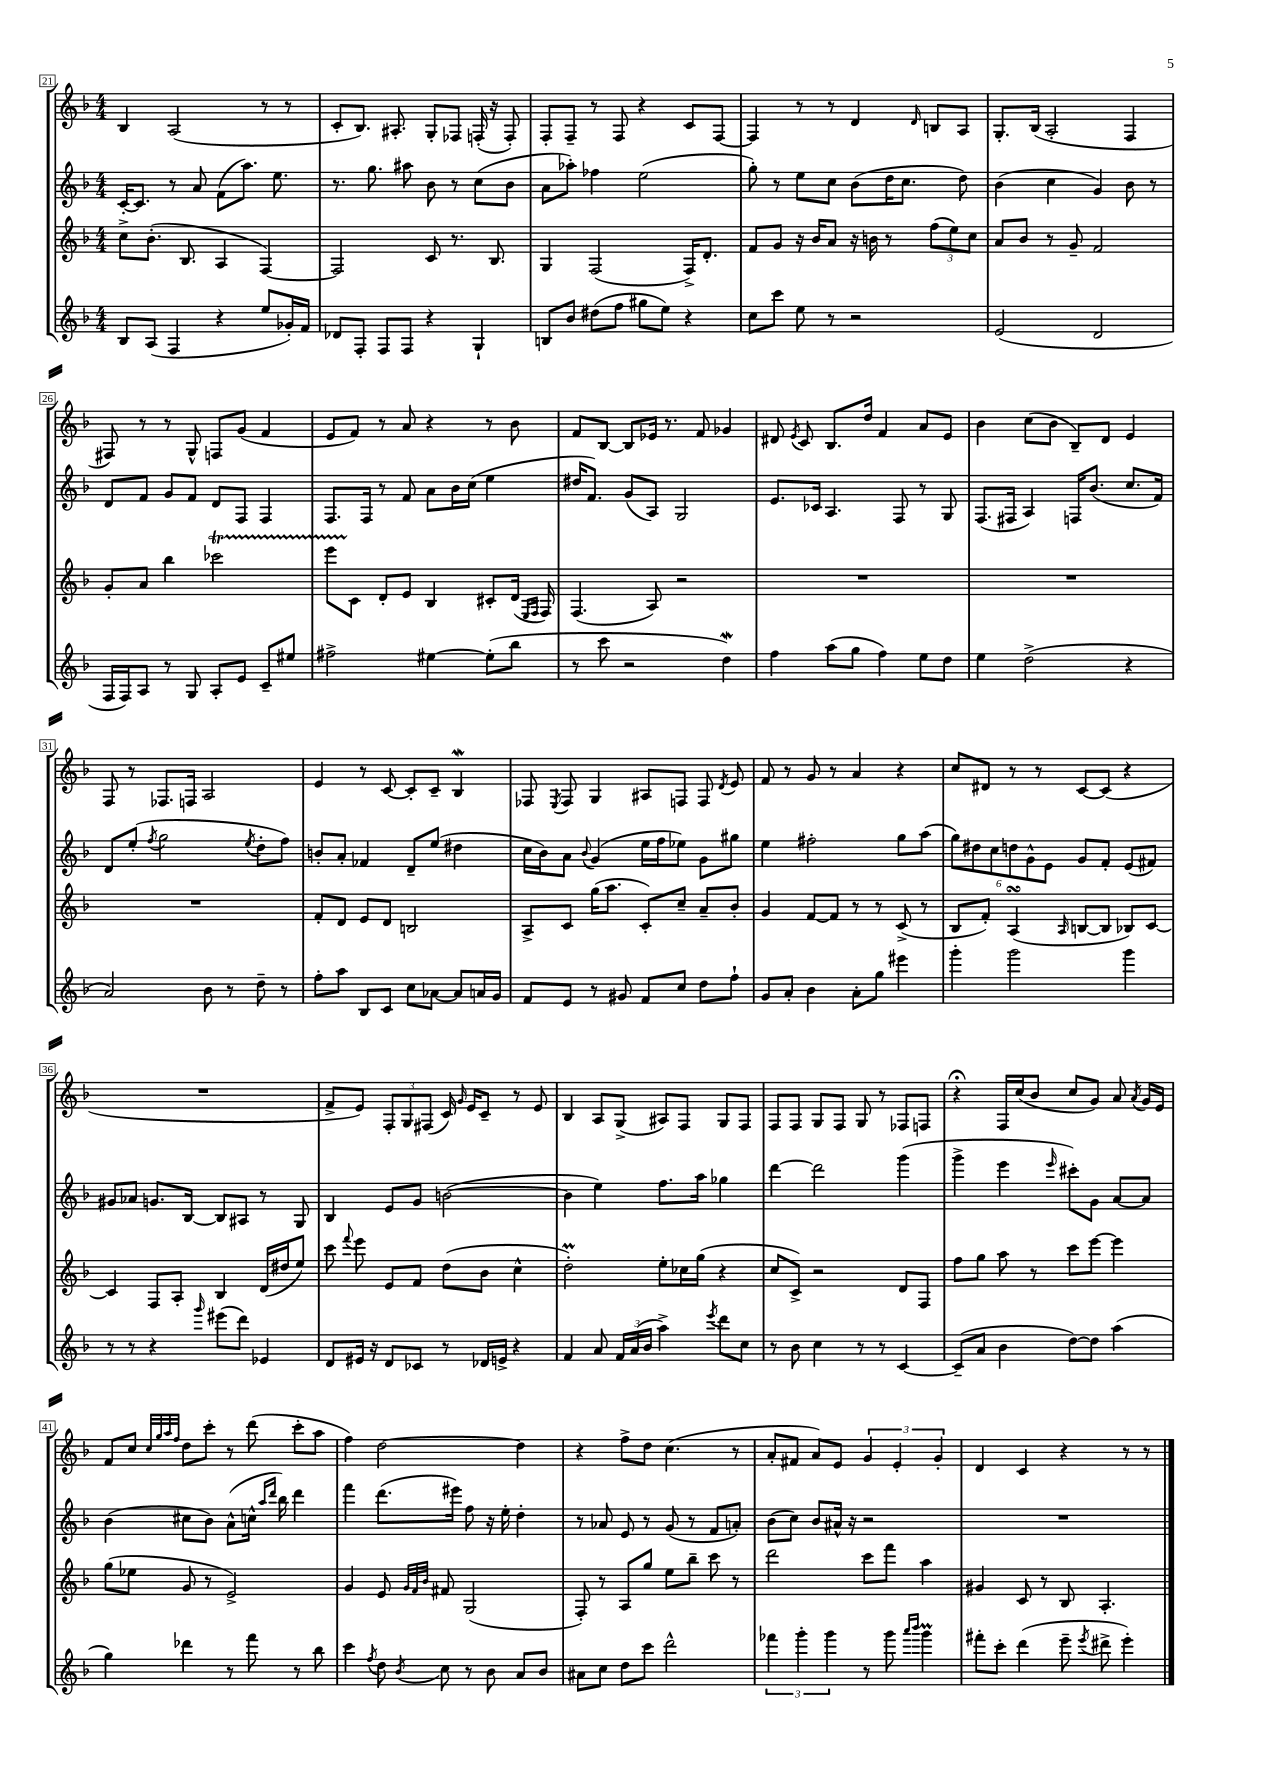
<<
\new StaffGroup <<
\new Staff = "s0" {
    \clef treble \key f \major \numericTimeSignature \time 4/4
    \autoBeamOff bes4 a2( r8 r8 |
    c'8[-. bes8.]) ais8.-. g8[-. fes8] f16-.( r16 f8-.) |
    f8[-. f8]-- r8 f8 r4 c'8[ f8]~ |
    f4 r8 r8 d'4 \grace { d'16 } b8[ a8] |
    g8.[-. bes16]( a2-. f4 |
    fis8) r8 r8 g8-^ f8[ g'8]( f'4 |
    e'8[ f'8]) r8 a'8 r4 r8 bes'8 |
    f'8[ bes8]~ bes8[ ees'16] r8. f'8 ges'4 |
    dis'8 \acciaccatura { e'8 } c'8 bes8.[ d''16] f'4 a'8[ e'8] |
    bes'4 c''8[( bes'8] bes8[--) d'8] e'4 |
    f8 r8 fes8.[ f16] a2 |
    e'4 r8 c'8~ c'8[-. c'8]-- bes4\mordent |
    fes8 \acciaccatura { e8 } fes8 g4 ais8[ f8] f8 \acciaccatura { d'8 } e'8 |
    f'8 r8 g'8 r8 a'4 r4 |
    c''8[ dis'8] r8 r8 c'8[~ c'8]( r4 |
    R1 |
    f'8[-> e'8]) \tuplet 3/2 { f8[-. g8 fis8]( } c'16) \grace { g'16 } e'16[ c'8]-- r8 e'8 |
    bes4 a8[ g8]->( ais8[) f8] g8[ f8] |
    f8[ f8] g8[ f8] g8 r8 fes8[ f8] |
    r4\fermata f16[ c''16( bes'8] c''8[ g'8]) a'8 \acciaccatura { a'8 } g'16[ e'16] |
    f'8[ c''8] \grace { c''32[ g''32 a''32 f''32] } d''8[ c'''8]-. r8 d'''8( c'''8[-. a''8] |
    f''4) d''2~ d''4 |
    r4 f''8[-> d''8] c''4.( r8 |
    a'8[-. fis'8] a'8[) e'8] \tuplet 3/2 { g'4 e'4-. g'4-. } |
    d'4 c'4 r4 r8 r8 \bar "|." |
}
\new Staff = "s1" {
    \clef treble \key f \major \numericTimeSignature \time 4/4
    \autoBeamOff c'16[~-. c'8.] r8 a'8 f'8[( a''8.]) e''8. |
    r8. g''8. ais''8 bes'8 r8 c''8[( bes'8] |
    a'8[ aes''8]-.) fes''4 e''2( |
    g''8-.) r8 e''8[ c''8] bes'8[( d''16 c''8.] d''8) |
    bes'4( c''4 g'4) bes'8 r8 |
    d'8[ f'8] g'8[ f'8] d'8[ f8] f4 |
    f8.[ f16] r8 f'8 a'8[ bes'16 c''16]( e''4 |
    dis''16[ f'8.]) g'8[( a8]) g2 |
    e'8.[ ces'16] a4. f8 r8 g8 |
    f8.[( fis16] a4) f16[ bes'8.]( c''8.[ f'16]) |
    d'8[ e''8]-.( \acciaccatura { f''8 } g''2 \acciaccatura { e''8 } d''8[-. f''8]) |
    b'8[-. a'8]-. fes'4 d'8[-- e''8]( dis''4 |
    c''16[ bes'16) a'8] \appoggiatura { bes'8 } g'4( e''16[ f''16 ees''8]) g'8[ gis''8] |
    e''4 fis''2-. g''8[ a''8]( |
    \tuplet 6/4 { g''8[) dis''8 c''8 d''8 g'8-^ e'8] } g'8[ f'8]-. e'8[( fis'8]) |
    gis'8[ aes'8] g'8.[ bes16]~ bes8[ ais8] r8 g8 |
    bes4 e'8[ g'8] b'2~( |
    b'4 e''4) f''8.[ a''16] ges''4 |
    d'''4~ d'''2 g'''4( |
    g'''4-> e'''4 \grace { e'''16 } cis'''8[-.) g'8] a'8[~ a'8] |
    bes'4( cis''8[ bes'8]) a'8[-^( c''16]-^ \grace { a''16[ d'''16] } bes''16) d'''4 |
    f'''4 d'''8.[( eis'''16]) f''8 r16 e''16-. d''4-. |
    r8 aes'8 e'8 r8 g'8( r8 f'8[ a'8]-.) |
    bes'8[( c''8]) bes'8[ ais'16]-^ r16 r2 |
    R1 \bar "|." |
}
\new Staff = "s2" {
    \clef treble \key f \major \numericTimeSignature \time 4/4
    \autoBeamOff c''8[-> bes'8.]-.( bes8. a4 f4~) |
    f2 c'8 r8. bes8. |
    g4 f2( f16[->) d'8.]-. |
    f'8[ g'8] r16 bes'16[ a'8] r16 b'16 r8 \tuplet 3/2 { f''8[( e''8) c''8] } |
    a'8[ bes'8] r8 g'8-- f'2 |
    g'8[-. a'8] bes''4 ces'''2\startTrillSpan |
    e'''8[ c'8]\stopTrillSpan d'8[-. e'8] bes4 cis'8[-. d'16]( \grace { e16[ f16] } f16) |
    f4.( a8) r2 |
    R1 |
    R1 |
    R1 |
    f'8[-. d'8] e'8[ d'8] b2 |
    a8[-> c'8] g''16[( a''8.] c'8[-.) c''8]-- a'8[-- bes'8]-. |
    g'4 f'8[~ f'8] r8 r8 c'8->( r8 |
    bes8[ f'8]-.) a4\turn( \grace { a16 } b8[~ b8] bes8[) c'8]~ |
    c'4 f8[ a8]-. bes4 d'16[( dis''16 e''8]) |
    c'''8 \appoggiatura { f'''8 } e'''8 e'8[ f'8] d''8[( bes'8] c''4-^ |
    d''2-.\prall) e''8[-. ces''16 g''16]( r4 |
    c''8[ c'8]->) r2 d'8[ f8] |
    f''8[ g''8] a''8 r8 c'''8[ e'''8]~ e'''4 |
    g''8[( ees''8] g'8 r8 e'2->) |
    g'4 e'8 \grace { g'32[ f'32 bes'32] } fis'8 g2( |
    f8-.) r8 a8[ g''8] e''8[ bes''8]-- c'''8 r8 |
    d'''2 c'''8[ f'''8] a''4 |
    gis'4 c'8 r8 bes8 a4.-. \bar "|." |
}
\new Staff = "s3" {
    \clef treble \key f \major \numericTimeSignature \time 4/4
    \autoBeamOff bes8[ a8]( f4 r4 e''8[ ges'16-.) f'16] |
    des'8[ f8]-. f8[ f8] r4 g4-! |
    b8[ bes'8] dis''8[( f''8] gis''8[ e''8]) r4 |
    c''8[ c'''8] e''8 r8 r2 |
    e'2( d'2 |
    f16[ f16) a8] r8 g8 a8[-. e'8] c'8[-- eis''8] |
    fis''2-> eis''4~ eis''8[-.( bes''8] |
    r8 c'''8 r2 d''4\mordent) |
    f''4 a''8[( g''8] f''4) e''8[ d''8] |
    e''4 d''2->( r4 |
    a'2) bes'8 r8 d''8-- r8 |
    f''8[-. a''8] bes8[ c'8] c''8[ aes'8]~ aes'8[ a'16 g'16] |
    f'8[ e'8] r8 gis'8 f'8[ c''8] d''8[ f''8]-! |
    g'8[ a'8]-. bes'4 a'8[-. g''8] eis'''4 |
    g'''4-. g'''2 g'''4 |
    r8 r8 r4 \grace { g'''16 } eis'''8[( d'''8]) ees'4 |
    d'8[ eis'16] r16 d'8[ ces'8] r8 des'16[ e'16]-> r4 |
    f'4 a'8 \tuplet 3/2 { f'16[ a'16( bes'16] } a''4->) \acciaccatura { e'''8 } d'''8[ c''8] |
    r8 bes'8 c''4 r8 r8 c'4~ |
    c'8[--( a'8] bes'4 d''8[~) d''8] a''4( |
    g''4) des'''4 r8 f'''8 r8 bes''8 |
    c'''4 \acciaccatura { f''8 } d''8 \acciaccatura { bes'8 } c''8 r8 bes'8 a'8[ bes'8] |
    ais'8[ c''8] d''8[ c'''8] d'''2-^ |
    \tuplet 3/2 { fes'''4 g'''4-. g'''4 } r8 g'''8 \grace { a'''16[ bes'''16] } g'''4\prall |
    fis'''8[-. c'''8]-. d'''4( e'''8-- \acciaccatura { e'''8 } dis'''8-> e'''4-.) \bar "|." |
}
>>
>>
\layout { \context { \Score currentBarNumber = #21 \override BarNumber.stencil = #(make-stencil-boxer 0.1 0.3 ly:text-interface::print) } }
